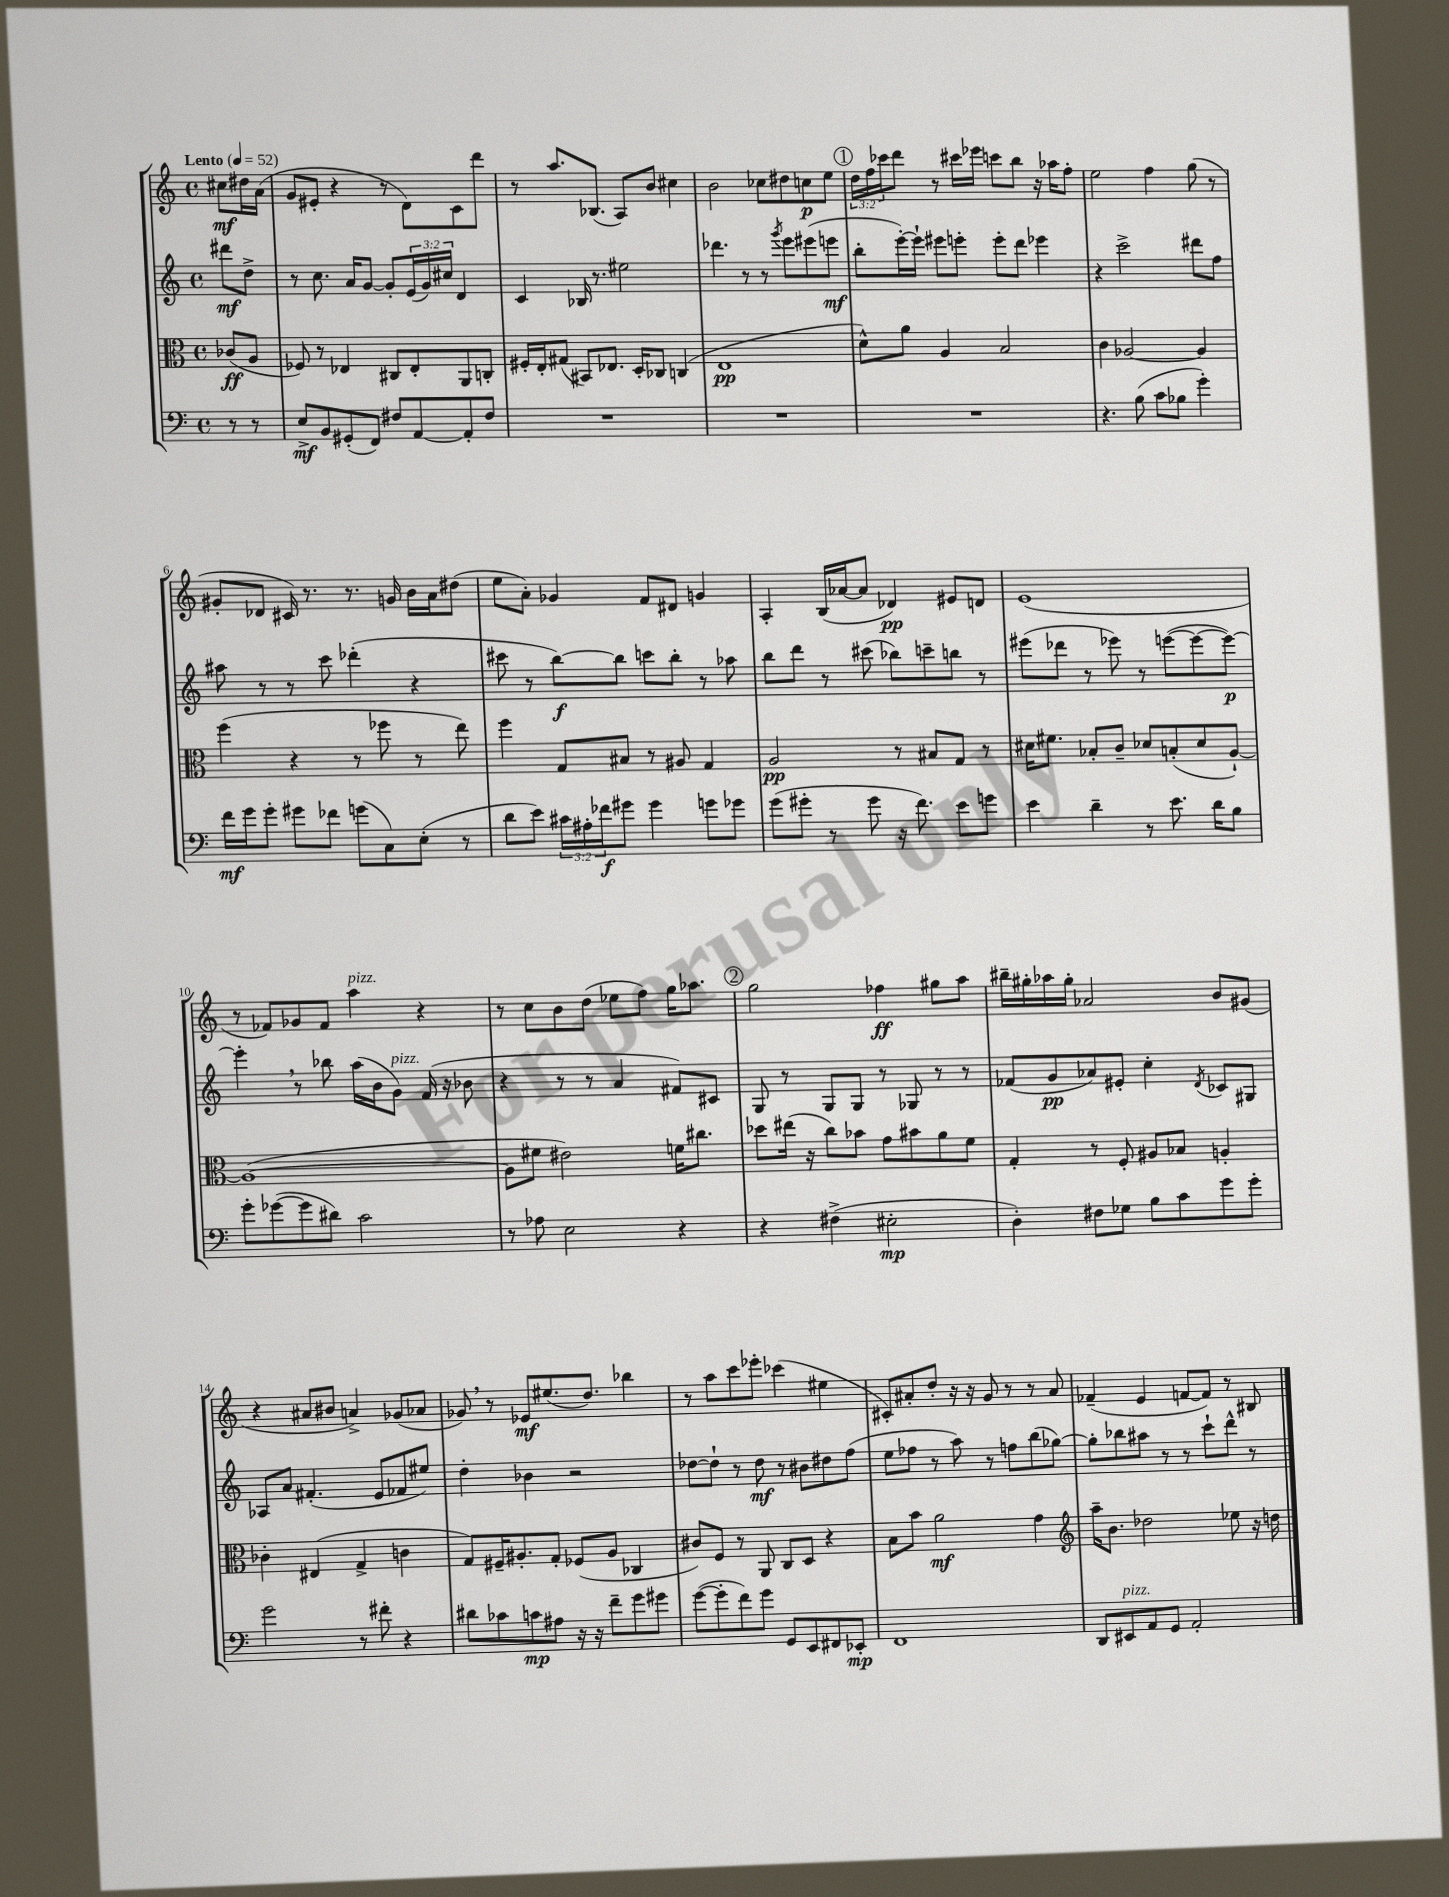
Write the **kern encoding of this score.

**kern	**kern	**kern	**kern
*staff4	*staff3	*staff2	*staff1
*clefF4	*clefC3	*clefG2	*clefG2
*k[]	*k[]	*k[]	*k[]
*M4/4	*M4/4	*M4/4	*M4/4
*met(c)	*met(c)	*met(c)	*met(c)
*MM52	*MM52	*MM52	*MM52
8r	(8c-	8ddd#	8cc#
8r	8A	8dd^	16dd#
.	.	.	(16a
=	=	=	=
8E^	8F-)	8r	8g
8BB	8r	8.cc	8e#'
(8GG#'	4E-	.	4r
.	.	16a	.
8FF)	.	[8g	.
8F#	8C#	8g']	8r
[8AA	8E-'	(24e	8d)
.	.	24g)	.
.	.	24cc#	.
8AA']	8AA	4d	8c
8F#	8C'	.	8ddd
=	=	=	=
1r	16F#'	4c	8r
.	16E'	.	.
.	(8G#	.	8.aa
.	8BB#)	16B-	.
.	.	8.r	(8.B-
.	8.E-	.	.
.	.	2ee#	8A)
.	16D'	.	.
.	8C-	.	8b
.	(4C	.	4cc#
=	=	=	=
1r	1E	4.ddd-	2b
.	.	8r	.
.	.	8r	8cc-
.	.	8qggg	.
.	.	8eee	8dd#
.	.	(8eee#	8cc
.	.	8eee	8ee
=	=	=	=
1r	8d^^)	8bb'	24dd
.	.	.	24ff
.	.	.	24ccc-
.	8a	[16eee')	8ddd
.	.	16eee`]	.
.	4A	8eee#	8r
.	.	8eee'	16ccc#
.	.	.	16eee-
.	2B	8eee'	8ccc
.	.	8ddd	8bb
.	.	4eee-	16r
.	.	.	16aa-
.	.	.	8ff'
=	=	=	=
4.r	4c	4r	2ee
.	[2A-	2ccc^	.
(8B	.	.	.
8c	.	.	4ff
8B-	.	.	.
4g')	4A-]	8ddd#	(8gg
.	.	8ff	8r
=	=	=	=
16f	(4ff	8aa#	8g#'
16g	.	.	.
8g'	.	8r	8d-
8g#	4r	8r	16c#)
.	.	.	8.r
8f-	.	8ccc	.
(8g	8r	(4ddd-'	8.r
8C)	8ff-	.	.
.	.	.	16g
(8E'	8r	4r	16b
.	.	.	16a
8r	8ee)	.	(8dd#
=	=	=	=
8d	4ff	8ccc#	8ee
8e)	.	8r	8a')
24c#	8G	[8bb)	4g-
24A#'	.	.	.
24f-	.	.	.
8g#	8B#	8bb]	.
4g#	8r	8ccc	8f
.	8A#	8bb'	8d#
8g	4G	8r	4g
8g-	.	8aa-	.
=	=	=	=
(8g	2A	8bb	4A'
8g#'	.	8ddd	.
8r	.	8r	(16B
.	.	.	[16a-
8g#	.	(8ccc#	8a-]
16r	8r	8bb-)	4d-)
8.f)	.	.	.
.	8B#	8ccc~	.
8e	8G	8bb	8e#
8g	8r	8r	8d
=	=	=	=
4e	16d#	(8eee#	(1e
.	8.f#	.	.
.	.	8ddd-	.
4d~	8B-'	8r	.
.	8c~	8eee-)	.
8r	8d-	8r	.
8.e	(8B'	([8eee	.
.	8d-	8eee_	.
16d	.	.	.
8B	[8A`)	8eee_)	.
=	=	=	=
8g'	(1A_	4eee']	8r
([8g-	.	.	8f-)
8g-]	.	8r	8g-
8d#)	.	8bb-	8f-
2c	.	(16aa	4aa
.	.	16b	.
.	.	8g)	.
.	.	(16f	4r
.	.	16r	.
.	.	8b-	.
=	=	=	=
8r	8A]	4r	8r
8A-	8f#	.	8cc
2E	2e#)	8r	8b
.	.	8r	(8dd
.	.	4a	8ee-
.	.	.	8ff)
4r	16f	8f#)	16gg
.	8.cc#	.	8.aa-
.	.	8c#	.
=	=	=	=
4r	8dd-	8G	2gg
.	(16ee#	8r	.
.	16r	.	.
(4F#^	8cc)	8G	.
.	8b-	8G	.
2E#'	8g	8r	4ff-
.	8b#	8G-	.
.	8a	8r	8gg#
.	8f	8r	8aa
=	=	=	=
4D')	4G'	(8f-	16bb#~
.	.	.	16gg#'
.	.	8g	16aa-
.	.	.	16gg#'
8F#	8r	8a-)	2a-
8G-	8F'	8e#'	.
8B	8A#	4cc'	.
8c	8B-	.	.
.	.	8qd	.
8g	4A'	8c-	8b
8g'	.	8G#	(8g#
=	=	=	=
2g	4c-'	8A-	4r
.	.	8a	.
.	(4E#	(4.f#'	8a#
.	.	.	8b#
8r	4G^	.	4a^)
8f#'	.	8e	.
4r	4c	8f-	(8g-
.	.	8ee#)	8a-
=	=	=	=
8d#	8G)	4dd'	8g-)
8c-	16F#~	.	8r
.	8.A#'	.	.
8c	.	4b-	8e-
8A#	8G'	.	(8.ee#
16r	(8F-	2r	.
16r	.	.	8.dd)
8f~	8A#	.	.
8g	4C-	.	4bb-
8g#	.	.	.
=	=	=	=
([8g	8c#)	[8dd-	8r
8g']	8F	8dd-`]	8aa
8f)	8r	8r	8ccc
8g	8AA	8dd-	8eee-'
8GG	8C	8r	(4ccc-
8EE	8D	8b#	.
8FF#	4r	8dd#	4ee#
8EE-'	.	(8ff	.
=	=	=	=
1FF	8B	8ee	8c#')
.	8b	8ff-	8a#'
.	2a	8r	8dd'
.	.	8aa)	16r
.	.	.	16r
.	.	8r	8g
.	.	8ff	8r
.	4g	(8bb	8r
.	.	[8gg-)	8a#
=	=	=	=
*	*clefG2	*	*
8DD	16aa~	8gg-']	(4f-~
.	8.b	.	.
8EE#	.	8bb-	.
8AA	2dd-	8aa#	4e
8GG	.	8r	.
2AA'	.	8r	[8f
.	.	8ccc`	8f])
.	8ee-	8ddd^^	8r
.	16r	8r	8B#
.	16dd	.	.
==	==	==	==
*-	*-	*-	*-
